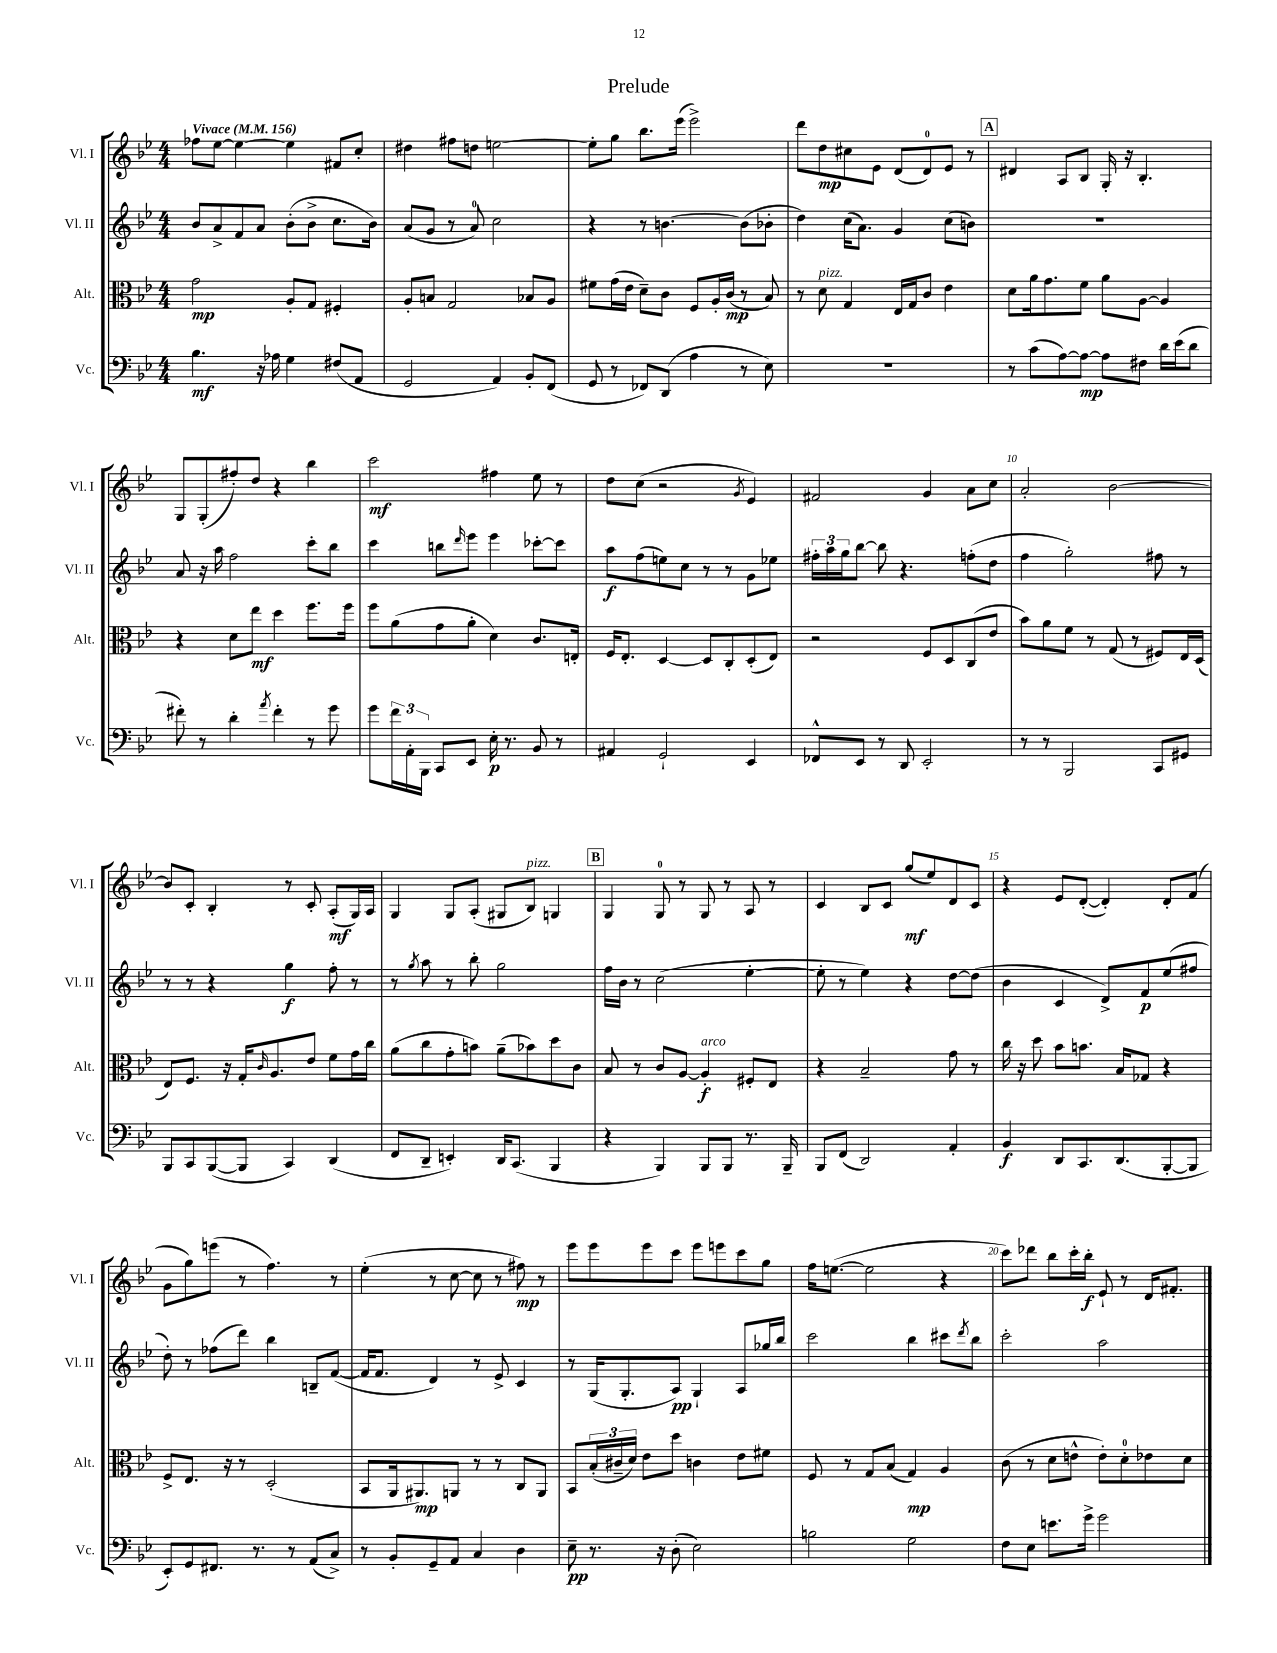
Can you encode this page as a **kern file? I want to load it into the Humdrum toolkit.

**kern	**dynam	**kern	**dynam	**kern	**dynam	**kern	**dynam
*part4	*part4	*part3	*part3	*part2	*part2	*part1	*part1
*staff4	*staff4	*staff3	*staff3	*staff2	*staff2	*staff1	*staff1
*I"Vc.	*	*I"Alt.	*	*I"Vl. II	*	*I"Vl. I	*
*I'Vc.	*	*I'Alt.	*	*I'Vl. II	*	*I'Vl. I	*
*clefF4	*	*clefC3	*	*clefG2	*	*clefG2	*
*k[b-e-]	*	*k[b-e-]	*	*k[b-e-]	*	*k[b-e-]	*
*M4/4	*	*M4/4	*	*M4/4	*	*M4/4	*
*MM156	*	*MM156	*	*MM156	*	*MM156	*
=1	=1	=1	=1	=1	=1	=1	=1
!	!	!	!	!	!	!LO:TX:a:B:t=Vivace	!
4.B-\	mf	2g\	mp	8b-/L	.	8ff-X\L	.
.	.	.	.	8a^/	.	[8ee-\J	.
.	.	.	.	8f/	.	4ee-\_	.
16r	.	.	.	8a/J	.	.	.
16A-X\	.	.	.	.	.	.	.
4G\	.	8A'/L	.	(8b-'\L	.	4ee-\]	.
.	.	8G/J	.	8b-^\J	.	.	.
(8F#X/L	.	4F#X'/	.	8.cc\L	.	8f#X/L	.
8AA/J	.	.	.	.	.	8cc'/J	.
.	.	.	.	16b-\Jk)	.	.	.
=2	=2	=2	=2	=2	=2	=2	=2
2GG/	.	8A'/L	.	(8a/L	.	4dd#X\	.
.	.	8Bn/J	.	8g/J	.	.	.
.	.	2G/	.	8r	.	8ff#X\L	.
.	.	.	.	8a/)	.	8ddn\J	.
4AA/)	.	.	.	2cc\	.	[2een\	.
8BB-'/L	.	8B-X/L	.	.	.	.	.
(8FF/J	.	8A/J	.	.	.	.	.
=3	=3	=3	=3	=3	=3	=3	=3
8GG/	.	8f#X\L	.	4r	.	8ee'\L]	.
8r	.	(16g\L	.	.	.	8gg\J	.
.	.	16e-\JJ	.	.	.	.	.
8FF-X/L)	.	8d~\L)	.	8r	.	8.bb-\L	.
(8DD/J	.	8c\J	.	[4.bn\	.	.	.
.	.	.	.	.	.	(16eee-\Jk	.
4A\	.	8F/L	.	.	.	2eee-^\)	.
.	.	16A'/L	.	.	.	.	.
.	.	(16c/JJ	mp	.	.	.	.
8r	.	8r	.	(8b\L]	.	.	.
8E-\)	.	8B-/)	.	8b-X'\J	.	.	.
=4	=4	=4	=4	=4	=4	=4	=4
1r	.	8r	.	4dd\)	.	8ddd\L	.
!	!	!LO:TX:a:i:t=pizz.	!	!	!	!	!
.	.	8d\	.	.	.	8dd\	mp
.	.	4G/	.	(16cc\KL	.	8cc#X\	.
.	.	.	.	8.a\J)	.	.	.
.	.	.	.	.	.	8e-\J	.
.	.	16E-/LL	.	4g/	.	(8d/L	.
.	.	16G/J	.	.	.	.	.
.	.	8c/J	.	.	.	8d/)	.
.	.	4e-\	.	(8cc\L	.	8e-/J	.
.	.	.	.	8bn\J)	.	8r	.
!!LO:REH:place=s1:t=A
=5	=5	=5	=5	=5	=5	=5	=5
8r	.	8d\L	.	1r	.	4d#X/	.
(8c\L	.	16a\k	.	.	.	.	.
.	.	8.g\	.	.	.	.	.
[8A\)	.	.	.	.	.	8A/L	.
8A\J_	mp	8f\J	.	.	.	8B-/J	.
8A\L]	.	8a\L	.	.	.	16G'/	.
.	.	.	.	.	.	16r	.
8F#X\J	.	[8A\J	.	.	.	4.B-'/	.
16d\LL	.	4A/]	.	.	.	.	.
(16e-\J	.	.	.	.	.	.	.
8d\J	.	.	.	.	.	.	.
!!LO:LB:g=z
=6	=6	=6	=6	=6	=6	=6	=6
8f#X'\)	.	4r	.	8a/	.	8G/L	.
8r	.	.	.	16r	.	(8G'/	.
.	.	.	.	16aa\	.	.	.
4d'\	.	8d\L	.	2ff\	.	8ff#X'/)	.
.	.	8ee-\J	mf	.	.	8dd/J	.
8qa/	.	.	.	.	.	.	.
4f#'\	.	4dd\	.	.	.	4r	.
8r	.	8.ff\L	.	8ccc'\L	.	4bb-\	.
8g\	.	.	.	8bb-\J	.	.	.
.	.	16ff\Jk	.	.	.	.	.
=7	=7	=7	=7	=7	=7	=7	=7
8g\L	.	8ff\L	.	4ccc\	.	2ccc\	mf
24f\L	.	(8a\	.	.	.	.	.
24AA'\	.	.	.	.	.	.	.
24BBB-\JJ	.	.	.	.	.	.	.
8CC/L	.	8g\	.	8bbn\L	.	.	.
.	.	.	.	16qqddd/	.	.	.
8EE-/J	.	8a'\J	.	8eee-\J	.	.	.
16E-'\	p	4d\)	.	4eee-\	.	4ff#X\	.
8.r	.	.	.	.	.	.	.
8BB-/	.	8.c/L	.	[8ccc-X'\L	.	8ee-\	.
8r	.	.	.	8ccc-\J]	.	8r	.
.	.	16En'/Jk	.	.	.	.	.
=8	=8	=8	=8	=8	=8	=8	=8
4AA#X/	.	16F/KL	.	8aa\L	f	8dd\L	.
.	.	8.E-'/J	.	.	.	.	.
.	.	.	.	(8ff\	.	(8cc\J	.
2GG`/	.	[4D/	.	8een\)	.	2r	.
.	.	.	.	8cc\J	.	.	.
.	.	8D/L]	.	8r	.	.	.
.	.	8C'/	.	8r	.	.	.
.	.	.	.	.	.	8qg/	.
4EE-/	.	(8D'/	.	8g\L	.	4e-/)	.
.	.	8E-/J)	.	8ee-X\J	.	.	.
=9	=9	=9	=9	=9	=9	=9	=9
8FF-X^^/L	.	2r	.	24ff#X'\LL	.	2f#X/	.
.	.	.	.	24aa\	.	.	.
.	.	.	.	24gg\J	.	.	.
8EE-/J	.	.	.	[8bb-\J	.	.	.
8r	.	.	.	8bb-\]	.	.	.
8DD/	.	.	.	4.r	.	.	.
2EE-'/	.	8F/L	.	.	.	4g/	.
.	.	8D/	.	.	.	.	.
.	.	(8C/	.	(8ffn'\L	.	8a\L	.
.	.	8e-/J	.	8dd\J	.	8cc\J	.
=10	=10	=10	=10	=10	=10	=10	=10
8r	.	8b-\L)	.	4ff\	.	2a'/	.
8r	.	8a\	.	.	.	.	.
2BBB-/	.	8f\J	.	2gg'\)	.	.	.
.	.	8r	.	.	.	.	.
.	.	(8G/	.	.	.	[2b-\	.
.	.	8r	.	.	.	.	.
8CC/L	.	8F#X/L)	.	8ff#X\	.	.	.
8GG#X/J	.	16E-/L	.	8r	.	.	.
.	.	(16D/JJ	.	.	.	.	.
!!LO:LB:g=z
=11	=11	=11	=11	=11	=11	=11	=11
8BBB-/L	.	8E-/L)	.	8r	.	8b-/L]	.
8CC/	.	8.F/J	.	8r	.	8c'/J	.
([8BBB-/	.	.	.	4r	.	4B-'/	.
.	.	16r	.	.	.	.	.
8BBB-/J]	.	16G'/KL	.	.	.	.	.
.	.	16qqc/	.	.	.	.	.
.	.	8.A/	.	.	.	.	.
4CC/)	.	.	.	4gg\	f	8r	.
.	.	8e-/J	.	.	.	8c'/	.
(4DD/	.	8f\L	.	8ff'\	.	(8A'/L	mf
.	.	16g\L	.	8r	.	16G/L)	.
.	.	16cc\JJ	.	.	.	16A/JJ	.
=12	=12	=12	=12	=12	=12	=12	=12
8FF/L	.	(8a\L	.	8r	.	4G/	.
.	.	.	.	8qgg/	.	.	.
8DD~/J	.	8cc\	.	8aa\	.	.	.
4EEn'/)	.	8g'\	.	8r	.	8G/L	.
.	.	8bn\J)	.	8bb-'\	.	(8A'/J	.
16DD/KL	.	(8a~\L	.	2gg\	.	8G#X/L	.
(8.CC/J	.	.	.	.	.	.	.
!	!	!	!	!	!	!LO:TX:a:i:t=pizz.	!
.	.	8b-X\)	.	.	.	8B-/J)	.
4BBB-/	.	8dd\	.	.	.	4Gn/	.
.	.	8c\J	.	.	.	.	.
!!LO:REH:place=s1:t=B
=13	=13	=13	=13	=13	=13	=13	=13
4r	.	8B-/	.	16ff\LL	.	4G/	.
.	.	.	.	16b-\JJ	.	.	.
.	.	8r	.	8r	.	.	.
4BBB-/)	.	8c/L	.	(2cc\	.	8G/	.
.	.	[8A/J	.	.	.	8r	.
!	!	!LO:TX:a:i:t=arco	!	!	!	!	!
8BBB-/L	.	4A'/]	f	.	.	8G/	.
8BBB-/J	.	.	.	.	.	8r	.
8.r	.	8F#X'/L	.	[4ee-'\	.	8A/	.
.	.	8E-/J	.	.	.	8r	.
16BBB-~/	.	.	.	.	.	.	.
=14	=14	=14	=14	=14	=14	=14	=14
8BBB-/L	.	4r	.	8ee-'\]	.	4c/	.
(8FF/J	.	.	.	8r	.	.	.
2DD/)	.	2B-~/	.	4ee-\)	.	8B-/L	.
.	.	.	.	.	.	8c/J	.
.	.	.	.	4r	.	(8gg/L	mf
.	.	.	.	.	.	8ee-/)	.
4AA'/	.	8g\	.	[8dd\L	.	8d/	.
.	.	8r	.	(8dd\J]	.	8c/J	.
=15	=15	=15	=15	=15	=15	=15	=15
4BB-/	f	16cc\	.	4b-\	.	4r	.
.	.	16r	.	.	.	.	.
.	.	8dd\	.	.	.	.	.
8DD/L	.	8b-\L	.	4c/	.	8e-/L	.
8.CC/	.	8.bn\J	.	.	.	([8d'/J	.
.	.	.	.	8d^/L)	.	4d'/])	.
(8.DD/	.	16B-/KL	.	.	.	.	.
.	.	8G-X/J	.	8f/	p	.	.
[8BBB-'/	.	4r	.	(8ee-/	.	8d'/L	.
8BBB-/J]	.	.	.	8ff#X/J	.	(8f/J	.
!!LO:LB:g=z
=16	=16	=16	=16	=16	=16	=16	=16
8EE-'/L)	.	8F^/L	.	8dd'\)	.	8g\L	.
8GG/	.	8.E-/J	.	8r	.	8gg\)	.
8.FF#X/J	.	.	.	(8ff-X\L	.	(8eeen\J	.
.	.	16r	.	.	.	.	.
.	.	8r	.	8ddd\J)	.	8r	.
8.r	.	.	.	.	.	.	.
.	.	(2D'/	.	4bb-\	.	4.ff\)	.
8r	.	.	.	.	.	.	.
(8AA/L	.	.	.	8Bn~/L	.	.	.
8C^/J)	.	.	.	([8f/J	.	8r	.
=17	=17	=17	=17	=17	=17	=17	=17
8r	.	8BB-/L	.	16f/KL]	.	(4ee-'\	.
.	.	.	.	8.f/J	.	.	.
8BB-'/L	.	16AA/k	.	.	.	.	.
.	.	8.AA#X/)	mp	.	.	.	.
8GG~/	.	.	.	4d/)	.	8r	.
8AA/J	.	8AAn/J	.	.	.	[8cc\	.
4C/	.	8r	.	8r	.	8cc\]	.
.	.	8r	.	8e-^/	.	8r	.
4D\	.	8C/L	.	4c/	.	8ff#X\)	mp
.	.	8AA/J	.	.	.	8r	.
=18	=18	=18	=18	=18	=18	=18	=18
8E-~\	pp	8BB-/L	.	8r	.	8eee-\L	.
8.r	.	(24B-'/L	.	(16G/KL	.	8eee-\	.
.	.	24c#X~/	.	.	.	.	.
.	.	.	.	8.G'/	.	.	.
.	.	24d/JJ)	.	.	.	.	.
.	.	8e-\L	.	.	.	8eee-\	.
16r	.	.	.	.	.	.	.
(8D'\	.	8dd\J	.	8A/J)	pp	8ccc\J	.
2E-\)	.	4cn\	.	4G`/	.	8eee-\L	.
.	.	.	.	.	.	8eeen\	.
.	.	8e-\L	.	8A/L	.	8ccc\	.
.	.	8f#X\J	.	16gg-X/L	.	8gg\J	.
.	.	.	.	16bb-/JJ	.	.	.
=19	=19	=19	=19	=19	=19	=19	=19
2Bn\	.	8F/	.	2ccc\	.	16ff\KL	.
.	.	.	.	.	.	([8.een\J	.
.	.	8r	.	.	.	.	.
.	.	8G/L	.	.	.	2ee\]	.
.	.	(8B-/J	.	.	.	.	.
2G\	.	4G/)	mp	4bb-\	.	.	.
.	.	4A/	.	8ccc#X\L	.	4r	.
.	.	.	.	8qddd/	.	.	.
.	.	.	.	8bb-\J	.	.	.
=20	=20	=20	=20	=20	=20	=20	=20
8F\L	.	(8c\	.	2ccc'\	.	8ccc\L)	.
8E-\J	.	8r	.	.	.	8ddd-X\J	.
8.en\L	.	8d\L	.	.	.	8bb-\L	.
.	.	8en^^\J	.	.	.	16ccc'\L	.
16g^\Jk	.	.	.	.	.	16bb-'\JJ	f
2g\	.	8e'\L)	.	2aa\	.	8e-`/	.
.	.	8d'\	.	.	.	8r	.
.	.	8e-X\	.	.	.	16d/KL	.
.	.	.	.	.	.	8.f#X'/J	.
.	.	8d\J	.	.	.	.	.
==	==	==	==	==	==	==	==
*-	*-	*-	*-	*-	*-	*-	*-
